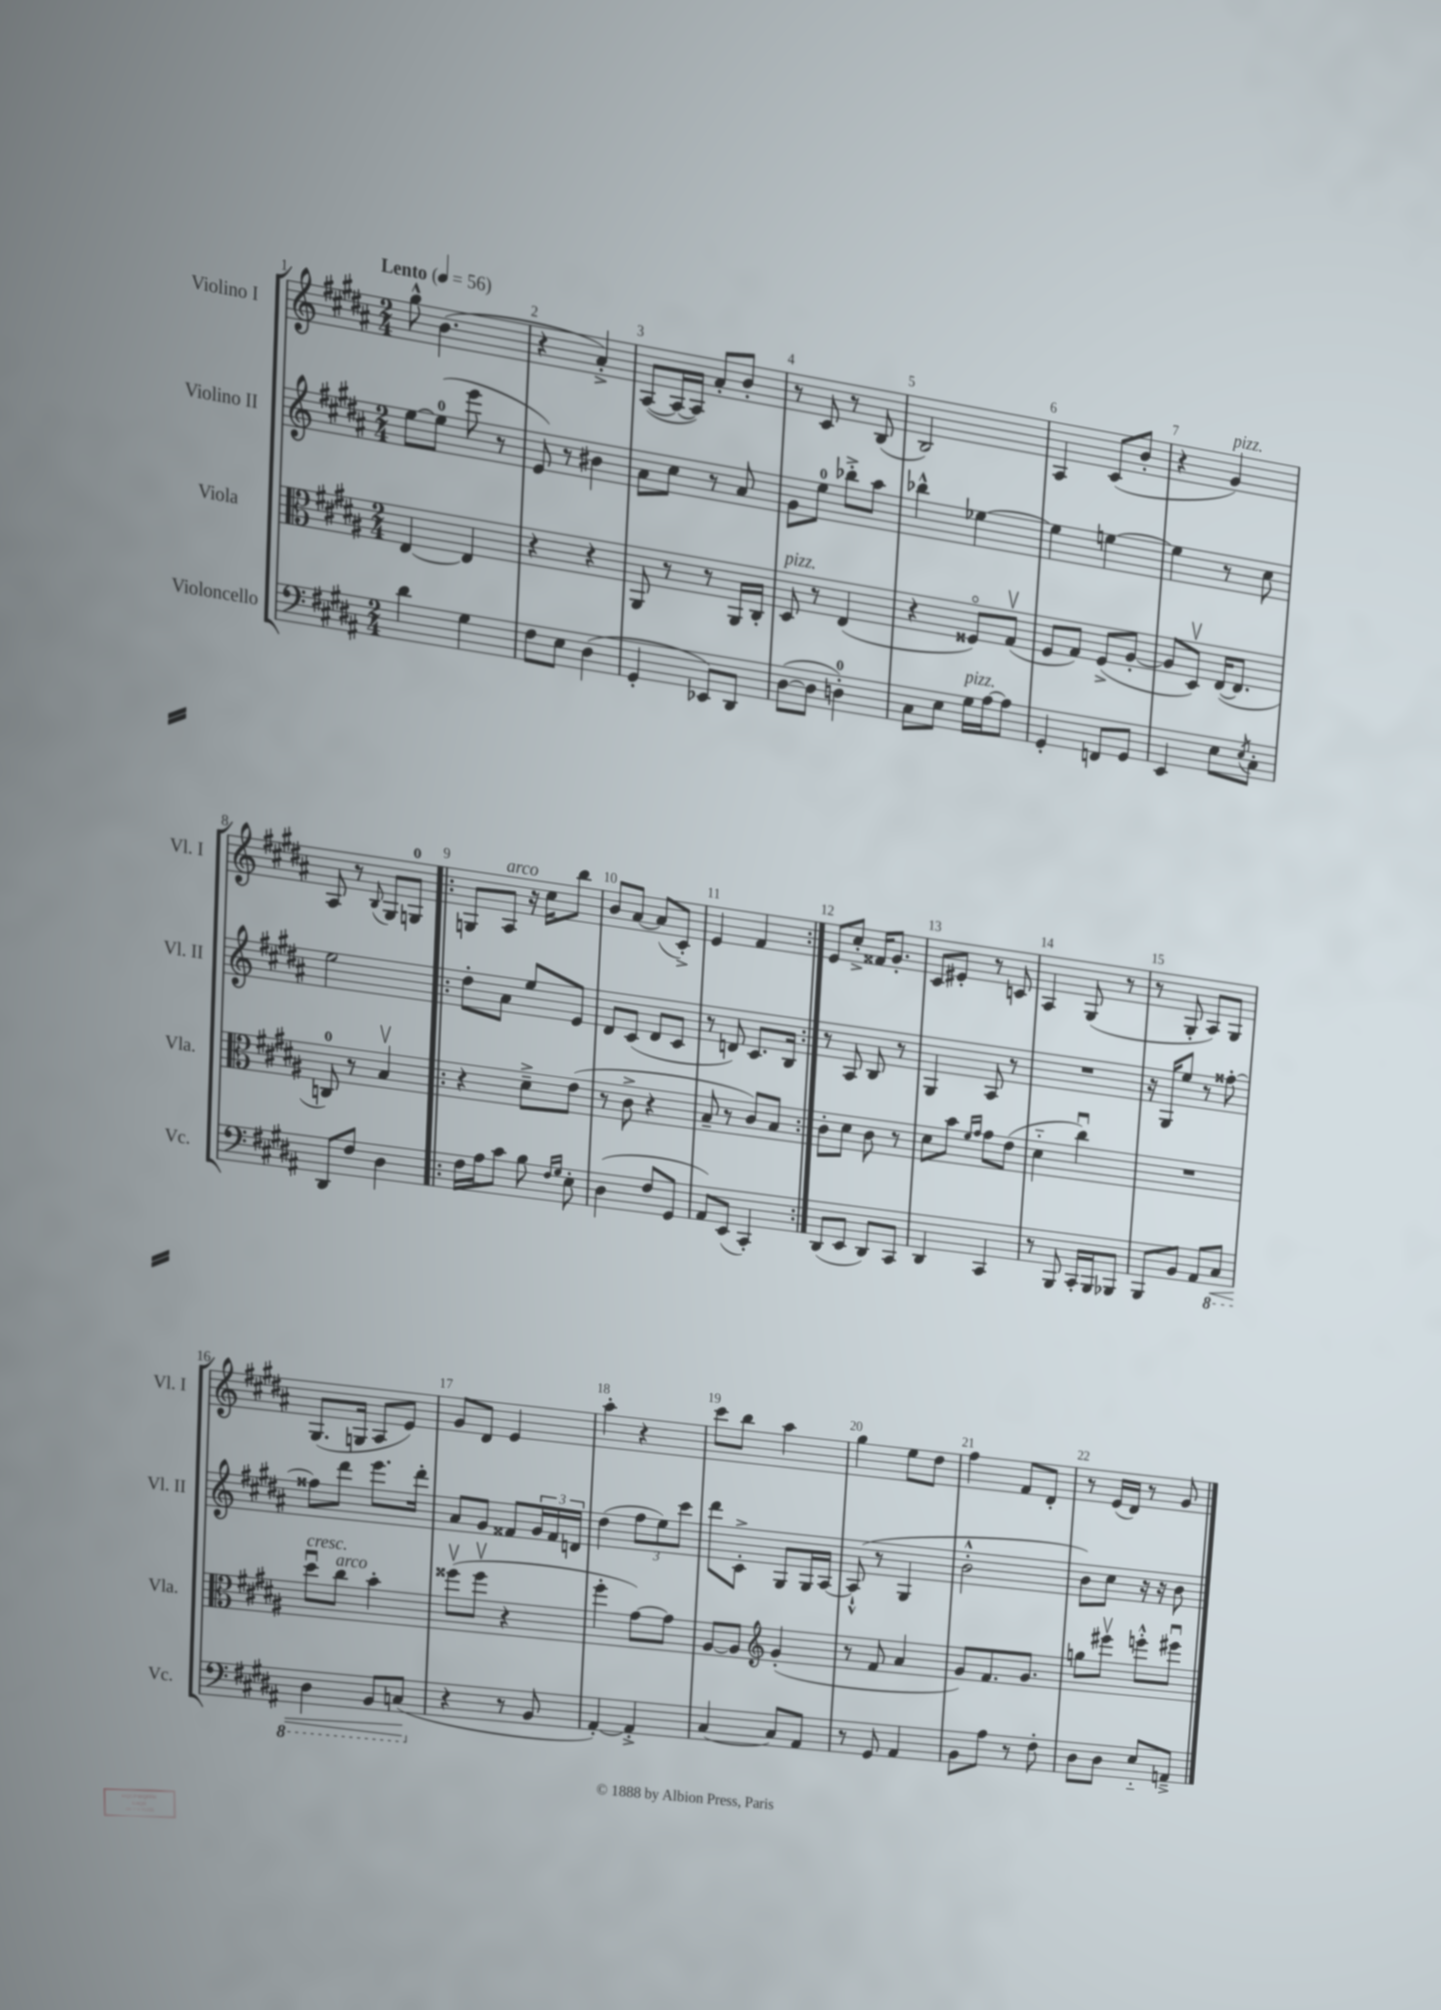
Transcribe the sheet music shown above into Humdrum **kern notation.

**kern	**kern	**kern	**kern
*staff4	*staff3	*staff2	*staff1
*clefF4	*clefC3	*clefG2	*clefG2
*k[f#c#g#d#a#]	*k[f#c#g#d#a#]	*k[f#c#g#d#a#]	*k[f#c#g#d#a#]
*M2/4	*M2/4	*M2/4	*M2/4
*MM56	*MM56	*MM56	*MM56
4d#\	[4E/	[8ee\L	8gg#^^\
.	.	(8ee\]J	(4.b\
4G#\	4E/]	8eee\	.
.	.	8r	.
=	=	=	=
8F#\L	4r	8e/)	4r
8E\J	.	8r	.
(4D#\	4r	4b#\	4a#'^/)
=	=	=	=
4GG#'/	8AA#/	8a#\L	([8A#/L
.	8r	8cc#\J	16A#/_L
.	.	.	16A#/]JJ)
8EE-/L)	8r	8r	8a#'/L
8DD#/J	16AA#/LL	8a#/	8b'/J
.	16C#'/JJ	.	.
=	=	=	=
([8D#\L	8D#/	8g#\L	8r
8D#\]J	8r	8ee\J	8c#/
4D'\)	(4E/	8bb-'^\L	8r
.	.	8aa#\J	(8B/
=	=	=	=
8C#\L	4r	4bb-^^\	2B/)
8E\J	.	.	.
16G#\LL	8F##o/L)	[4ee-\	.
[16A#\J	.	.	.
8A#\]J	(8G#v/J	.	.
=	=	=	=
4GG#'/	8F#/L	4ee-\]	4A#/
.	8G#/J)	.	.
8FF/L	(8F#^/L	[4ee\	(8c#/L
8GG#/J	[8A#'/J	.	8b'/J
=	=	=	=
4EE/	8A#/]L	4ee\]	4r
.	8D#v/J)	.	.
8E\L	([16E/LK	8r	4g#/)
.	8.E/]J	.	.
8qE/	.	.	.
8C#'\J	.	8cc#\	.
=	=	=	=
8DD#/L	8C/)	2ee\	8A#/
8F#/J	8r	.	8r
.	.	.	8qqB/
4D#\	4Bv/	.	8G#/L
.	.	.	8G/J
=!|:	=!|:	=!|:	=!|:
16F#\LL	4r	8dd#'\L	8G/L
16A#\J	.	.	.
8c#\J	.	8a#\J	8A#/J
8B\	8d#~^\L	8ee/L	16r
.	.	.	16cc#\LK
16qqF#/LL	.	.	.
16qqG#/JJ	.	.	.
8E'\	(8e\J	8e/J	8bb\J
=	=	=	=
(4D#\	8r	8d#/L	8b/L
.	8c#^\	(8c#/J	[8a#/J
8F#/L	4r	8d#/L	(8a#/]L
8GG#/J	.	8c#/J	8c#'^/J)
=	=	=	=
8AA#/L)	8B~/	8r	4e/
(8EE/J	8r	8d/)	.
4CC#'/)	8c#/L)	8.c#/L	4f#/
.	8B/J	.	.
.	.	16B/Jk	.
=:|!	=:|!	=:|!	=:|!
(8DD#/L	8c#'\L	8r	8e/L
8EE/J	8d#\J	8A#/	8cc#'^/J
8DD#/L)	8c#\	8B/	16f##/LK
.	.	.	8.g#'/J
8CC#/J	8r	8r	.
=	=	=	=
4DD#/	8d#\L	4G#/	8c#/L
.	8b\J	.	8e#'/J
.	16qqf#/LL	.	.
.	16qqg#/JJ	.	.
4CC#/	8g#\L	8A#/	8r
.	(8e\J	8r	8c/
=	=	=	=
8r	4d#'~\	2r	4A#/
8BBB/	.	.	.
16CC#'/LL	4cc#u\)	.	(8G#/
16BBB/J	.	.	.
8BBB-/J	.	.	8r
=	=	=	=
8BBB/L	2r	16r	8r
.	.	16G#/LK	.
8BB/J	.	8ee/J	8G#'/
8AA#/L	.	8r	8A#/L)
8CC#/J	.	[8ff##'\	8G#/J
=	=	=	=
4DD#\	8dd#u\L	8ff##\]L	(8.G#/L
.	8cc#\J	8ddd#\J	.
.	.	.	16G/Jk
8BBB/L	4b'\	8.eee\L	8A#/L
(8CC/J	.	.	8e/J)
.	.	16ddd#'\Jk	.
=	=	=	=
4r	(8ff##v\L	8a#/L	8g#/L
.	8ff##v\J	8g#/J	8d#/J
8r	4r	8f##/L	4e/
8BB/	.	24g#/L	.
.	.	24f##/	.
.	.	24d/JJ	.
=	=	=	=
[4AA#'/)	4ff#'\	(4dd#\	4aa#'\
4AA#'^/]	[8g#\L)	12ff#\L	4r
.	.	12ee\)	.
.	8g#\]J	.	.
.	.	12ccc#\J	.
=	=	=	=
[4C#/	[8A#/L	8ddd#\L	8ccc#\L
.	8A#/]J	8c#'^\J	8bb\J
*	*clefG2	*	*
8C#/]L	(4g#'/	8G#/L	4aa#\
8AA#/J	.	16G#/L	.
.	.	[16A#/JJ	.
=	=	=	=
8r	8r	(8A#`^^/]	4gg#\
8GG#/	8f#/	8r	.
4AA#/	4a#/	4G#/	8ee\L
.	.	.	8dd#\J
=	=	=	=
8BB\L	8g#/L)	2b'^^\	4ff#\
8A#\J	8.f#/	.	.
8r	.	.	8f#/L
.	8.g#/J	.	.
8F#'\	.	.	8d#'/J
=	=	=	=
8D#\L	8gg\L	8b\L)	8r
8D#\J	8eee#v\J	8cc#\J	(16e/LL
.	.	.	16d#/JJ)
8E'~/L	8eee'^^\L	16r	8r
.	.	16r	.
8AA~^/J	8eee#u\J	8b\	8g#/
==	==	==	==
*-	*-	*-	*-
